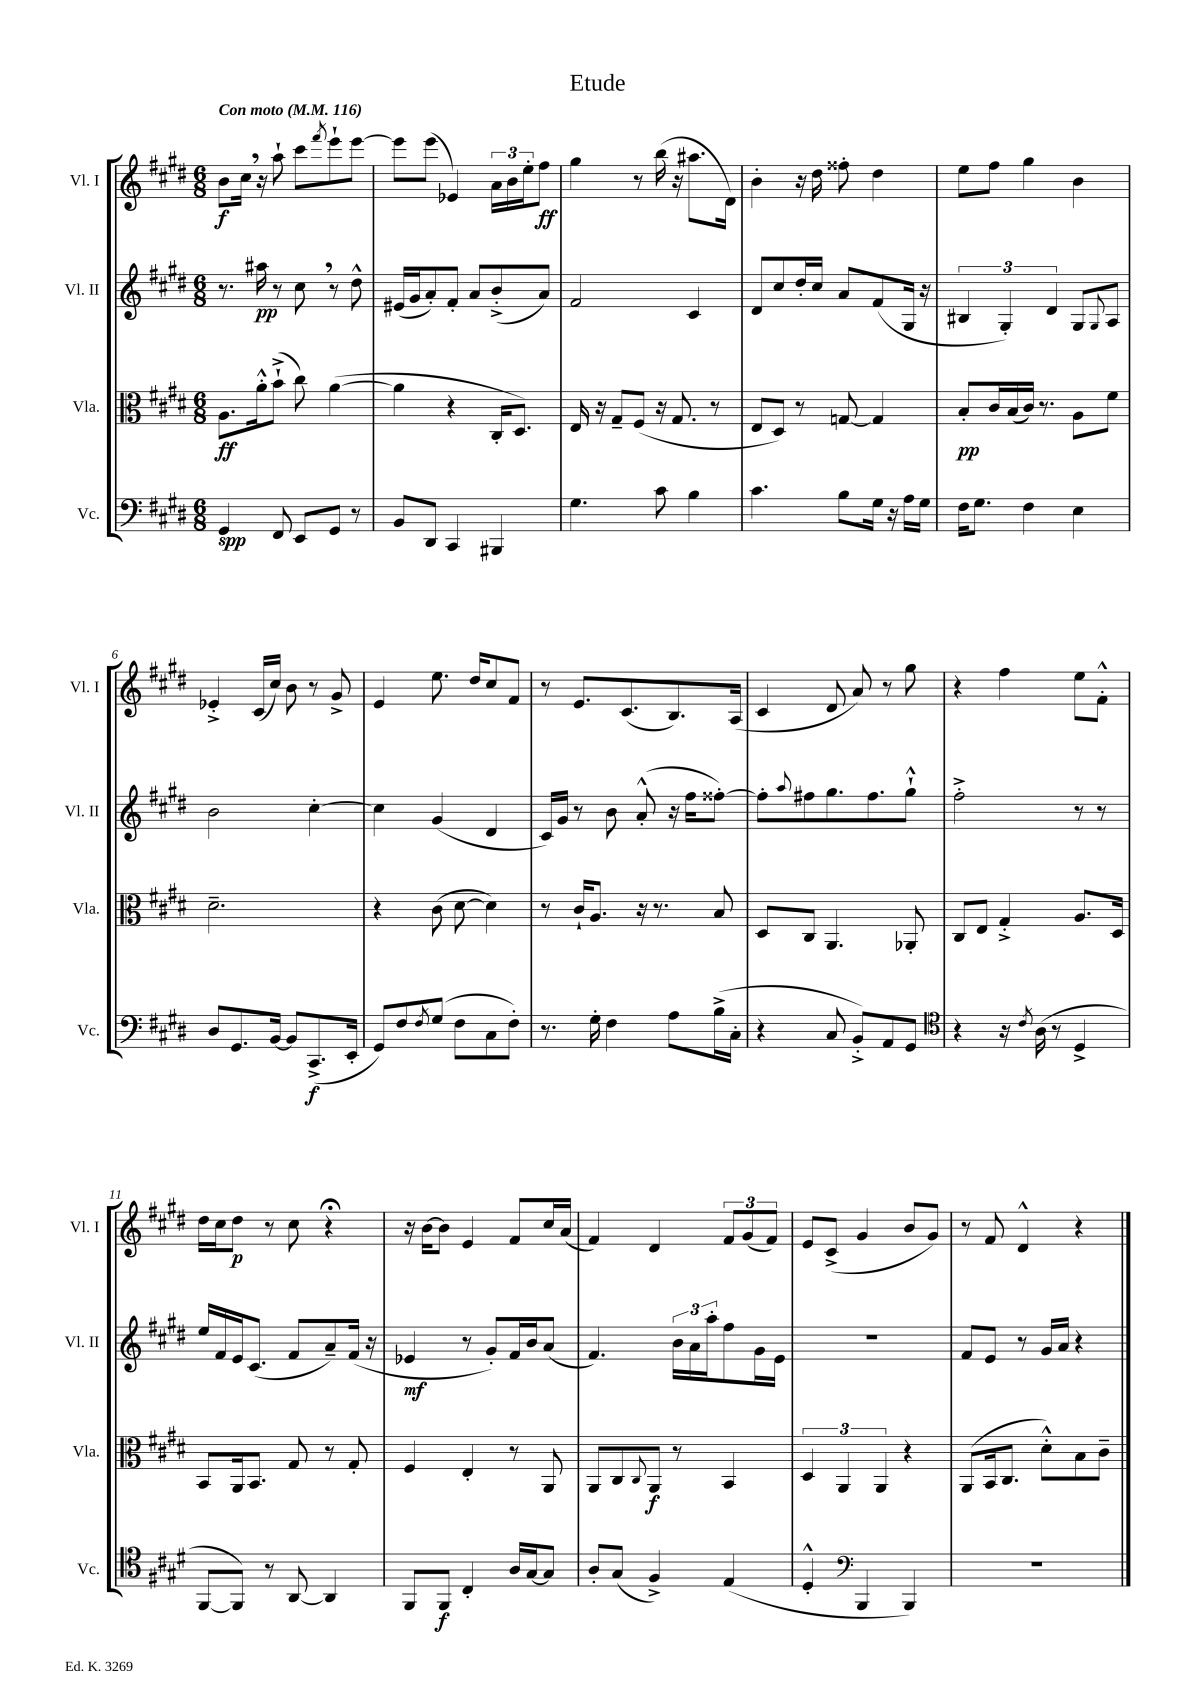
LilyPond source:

\header { title = "Etude" }
<<
\new StaffGroup <<
\new Staff = "s0" \with { instrumentName = "Vl. I" shortInstrumentName = "Vl. I" } {
    \clef treble \key e \major \numericTimeSignature \time 6/8 \tempo "Con moto" 4 = 116
    b'8\f cis''16 \breathe r16 a''8-! cis'''8 \acciaccatura { fis'''8 } e'''8-! e'''8~ |
    e'''8 e'''8( ees'4) \tuplet 3/2 { a'16 b'16 e''16-. } fis''8\ff |
    gis''4 r8 b''16( r16 ais''8. dis'16) |
    b'4-. r16 dis''16 fisis''8-. dis''4 |
    e''8 fis''8 gis''4 b'4 |
    ees'4-.-> cis'16( cis''16) b'8 r8 gis'8-> |
    e'4 e''8. dis''16 cis''8 fis'8 |
    r8 e'8. cis'8.( b8.) a16( |
    cis'4 dis'8 a'8) r8 gis''8 |
    r4 fis''4 e''8 fis'8-.-^ |
    dis''16 cis''16 dis''8\p r8 cis''8 r4\fermata |
    r16 b'16~ b'8 e'4 fis'8 cis''16 a'16( |
    fis'4) dis'4 \tuplet 3/2 { fis'8 gis'8( fis'8) } |
    e'8 cis'8->( gis'4 b'8 gis'8) |
    r8 fis'8 dis'4-^ r4 \bar "|." |
}
\new Staff = "s1" \with { instrumentName = "Vl. II" shortInstrumentName = "Vl. II" } {
    \clef treble \key e \major \numericTimeSignature \time 6/8
    r8. ais''16\pp r8 cis''8 \breathe r8 dis''8-^ |
    eis'16( gis'16 a'8-.) fis'8-. a'8 b'8-.->( a'8) |
    fis'2 cis'4 |
    dis'8 cis''8 dis''16-. cis''16 a'8 fis'8( gis16 r16 |
    \tuplet 3/2 { bis4 gis4-.) dis'4 } gis8 \appoggiatura { gis8 } a8 |
    b'2 cis''4~-. |
    cis''4 gis'4( dis'4 |
    cis'16) gis'16 r8 b'8 a'8-.-^( r16 fis''16 fisis''8~-.) |
    fisis''8-. \appoggiatura { a''8 } fis''8 gis''8. fis''8. gis''8-!-^ |
    fis''2-.-> r8 r8 |
    e''16 fis'16 e'16 cis'8.( fis'8 a'8--) fis'16( r16 |
    ees'4\mf r8 gis'8-.) fis'16 b'16 a'8( |
    fis'4.) \tuplet 3/2 { b'16 a'16 a''16-. } fis''8 gis'16 e'16 |
    R2. |
    fis'8 e'8 r8 gis'16 a'16 r4 \bar "|." |
}
\new Staff = "s2" \with { instrumentName = "Vla." shortInstrumentName = "Vla." } {
    \clef alto \key e \major \numericTimeSignature \time 6/8
    a8.\ff a'16-.-^ b'8-!->( cis''8) a'4~( |
    a'4 r4 cis16-. dis8.) |
    e16 r16 gis8-- fis8( r16 gis8. r8 |
    e8 dis8) r8 g8~ g4 |
    b8-.\pp cis'16 b16( cis'16) r8. a8 fis'8 |
    dis'2.-- |
    r4 cis'8( dis'8~ dis'4) |
    r8 cis'16-! a8. r16 r8. b8 |
    dis8 cis8 a,4. aes,8-. |
    cis8 e8 gis4-.-> a8. dis16 |
    b,8 a,16 b,8. gis8 r8 gis8-. |
    fis4 e4-. r8 a,8 |
    a,8 cis8 \appoggiatura { cis8 } a,8\f r8 b,4 |
    \tuplet 3/2 { dis4 a,4 a,4 } r4 |
    a,8( b,16 cis8. dis'8-.-^) b8 cis'8-- \bar "|." |
}
\new Staff = "s3" \with { instrumentName = "Vc." shortInstrumentName = "Vc." } {
    \clef bass \key e \major \numericTimeSignature \time 6/8
    gis,4\spp fis,8 e,8 gis,8 r8 |
    b,8 dis,8 cis,4 bis,,4 |
    gis4. cis'8 b4 |
    cis'4. b8 gis16 r16 a16 gis16 |
    fis16 gis8. fis4 e4 |
    dis8 gis,8. b,16~ b,8 cis,8.->\f( e,16-. |
    gis,8) fis8 \acciaccatura { fis8 } gis8( fis8 cis8 fis8-.) |
    r8. gis16-. fis4 a8 b16->( cis16-. |
    r4 cis8 b,8-.->) a,8 gis,8 |
    \clef tenor r4 r16 \acciaccatura { cis'8 } a16( r8 dis4-> |
    fis,8~ fis,8) r8 a,8~ a,4 |
    fis,8 fis,8\f cis4-. a16 gis16~ gis8 |
    a8-. gis8( fis4->) e4( |
    dis4-.-^ \clef bass b,,4 b,,4) |
    R2. \bar "|." |
}
>>
>>
